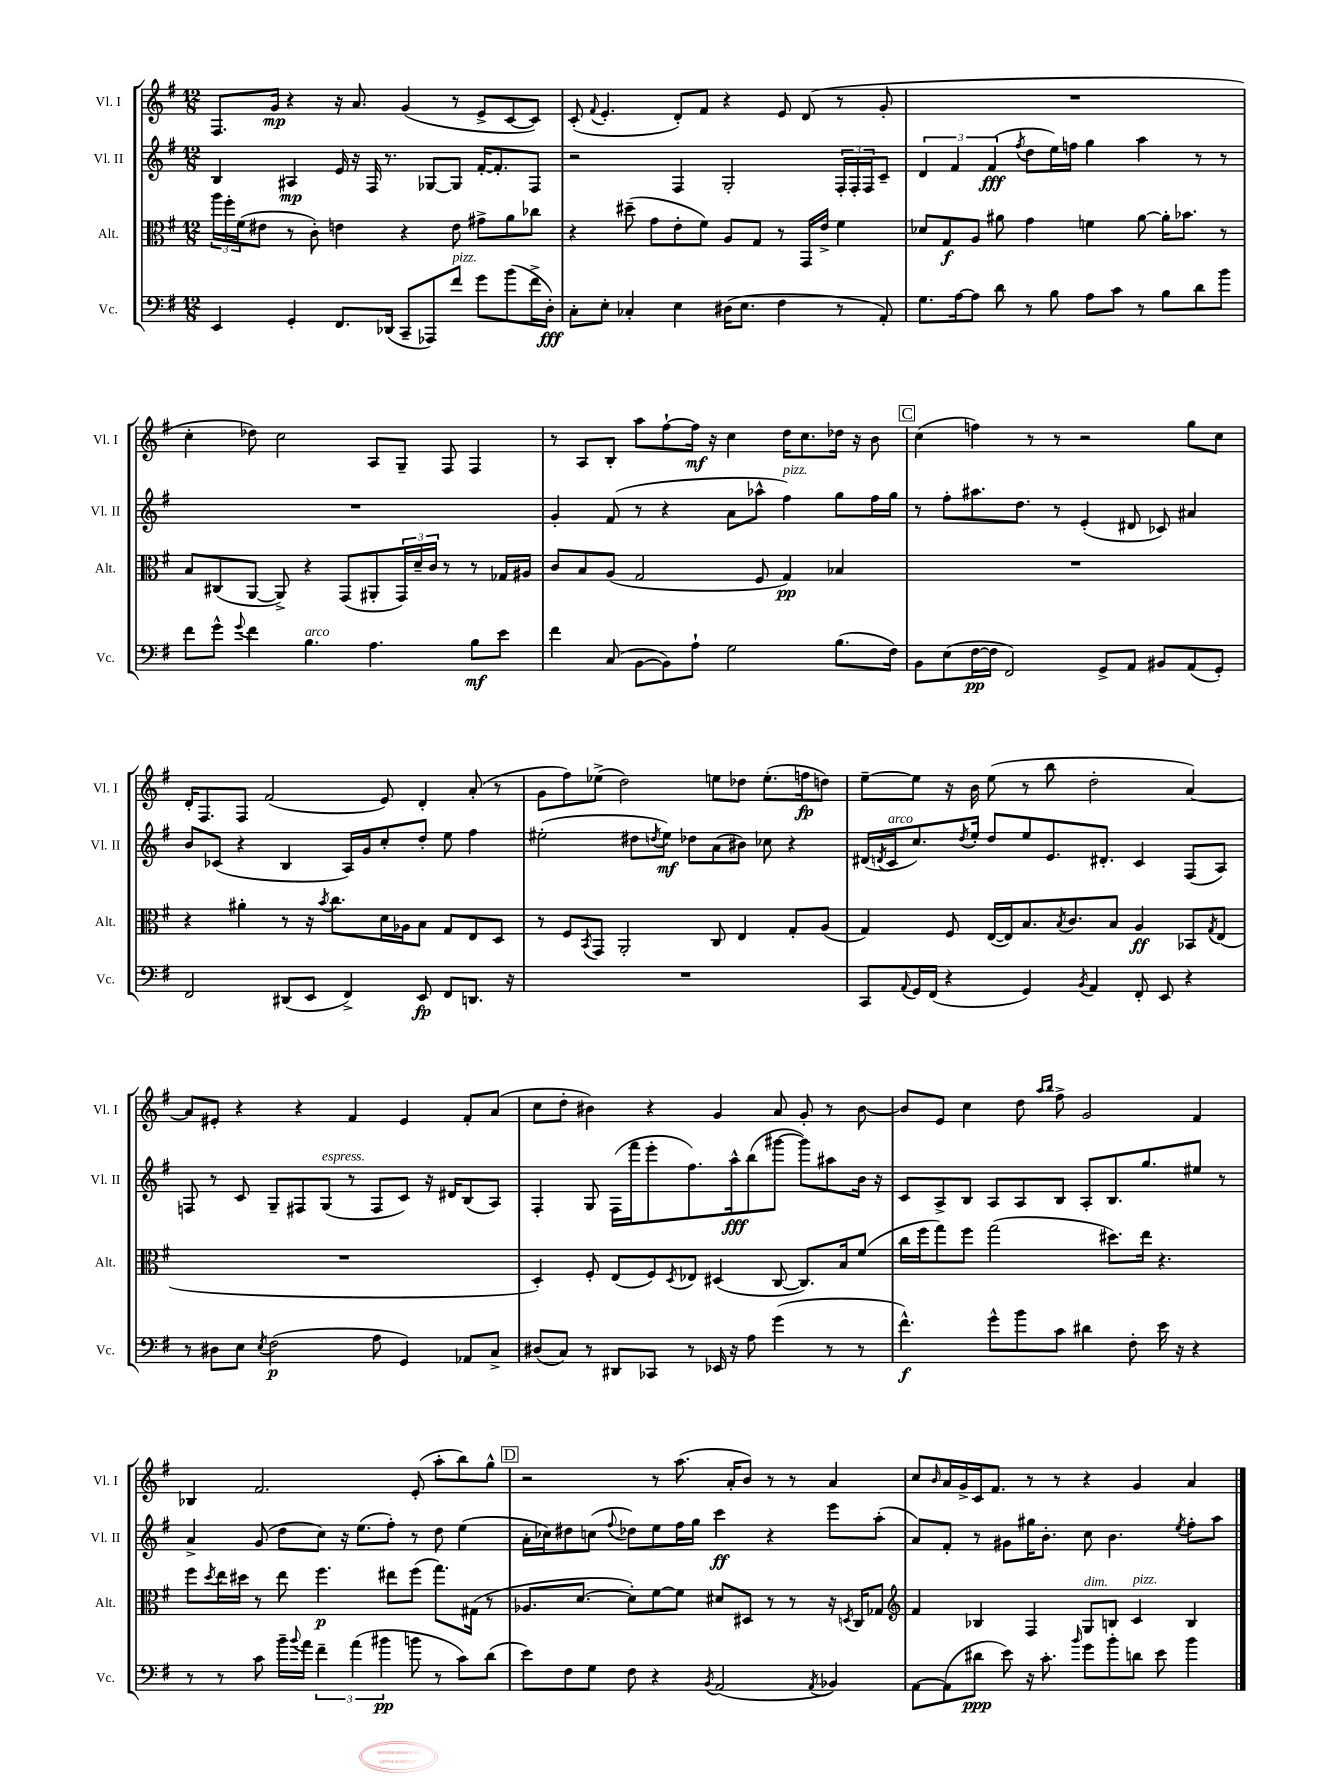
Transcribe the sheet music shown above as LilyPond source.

<<
\new StaffGroup <<
\new Staff = "s0" \with { instrumentName = "Vl. I" shortInstrumentName = "Vl. I" } {
    \clef treble \key g \major \numericTimeSignature \time 12/8
    fis8. g'16\mp r4 r16 a'8. g'4( r8 e'8-> c'8~ c'8) |
    c'8-.( \appoggiatura { fis'8 } e'4.-. d'8-.) fis'8 r4 e'8 d'8( r8 g'8-. |
    R1. |
    c''4-. des''8) c''2 a8 g8-- fis8 fis4 |
    r8 a8 b8-. a''8 fis''8~-! fis''16\mf r16 c''4 d''16 c''8. des''16 r16 b'8 |
    \mark \markup { \box "C" } c''4( f''4) r8 r8 r2 g''8 c''8 |
    d'16-. fis8. fis8 fis'2( e'8) d'4-. a'8-.( r8 |
    g'8 fis''8) ees''8->( d''2) e''8 des''8 e''8.-.( f''16\fp d''8) |
    e''8~-- e''8 r16 b'16 e''8( r8 b''8 d''2-. a'4~) |
    a'8 eis'8-. r4 r4 fis'4 eis'4 fis'8-. a'8( |
    c''8 d''8-. bis'4) r4 g'4 a'8 g'8-. r8 bis'8~ |
    bis'8 e'8 c''4 d''8 \grace { a''16 b''16 } fis''8-> g'2 fis'4 |
    bes4 fis'2. e'8-.( a''8-. b''8) g''8-^ |
    \mark \markup { \box "D" } r2 r8 a''8.( a'16-. b'8) r8 r8 a'4 |
    c''8 \grace { b'16 } a'16 g'16-> c'16 fis'8. r8 r8 r4 g'4 a'4 \bar "|." |
}
\new Staff = "s1" \with { instrumentName = "Vl. II" shortInstrumentName = "Vl. II" } {
    \clef treble \key g \major \numericTimeSignature \time 12/8
    b4 ais4\mp e'16 r16 fis16 r8. ges8~ ges8 fis'16~-. fis'8.-. fis8 |
    r2 fis4 g2-. \tuplet 3/2 { fis16-. fis16-. fis16 } c'8-- |
    \tuplet 3/2 { d'4 fis'4 fis'4\fff( } \acciaccatura { fis''8 } d''8 e''16) f''16 g''4 a''4 r8 r8 |
    R1. |
    g'4-. fis'8( r8 r4 a'8 aes''8-^ fis''4^\markup { \italic "pizz." }) g''8 fis''16 g''16 |
    \mark \markup { \box "C" } r8 fis''8-. ais''8. d''8. r8 e'4-.( dis'8 ces'8) ais'4 |
    b'8 ces'8( r4 b4 a16) g'16 c''8-. d''8-. e''8 fis''4 |
    eis''2-.( dis''8 \acciaccatura { d''8 } eis''8\mf) des''8 a'8( bis'8) ces''8 r4 |
    dis'16( \acciaccatura { d'8 } c'16^\markup { \italic "arco" } c''8.) \acciaccatura { d''8 } e''16-. d''8 e''8 e'8. dis'8.-. c'4 fis8( a8) |
    f8 r8 c'8 g8-- fis8 g8^\markup { \italic "espress." }( r8 fis8 c'8) r16 dis'16 b8( a8) |
    fis4-. g8 fis16( fis'''16 e'''8-. fis''8.) a''16-^\fff b''8( gis'''8~ gis'''8) ais''8 b'16 r16 |
    c'8 a8-> b8 a8 a8 b8 a8-. b8. g''8. eis''8 r8 |
    a'4-> g'8( d''8 c''8) r16 e''8.( fis''8-.) r8 d''8 e''4( |
    \mark \markup { \box "D" } a'16-. ces''16) dis''8 c''8( \appoggiatura { fis''8 } des''8) e''8 fis''16 g''16 c'''4\ff r4 e'''8 a''8-.( |
    a'8) fis'8-. r8 gis'8 gis''16 b'8.-. c''8 b'4. \acciaccatura { e''8 } fis''8-. a''8 \bar "|." |
}
\new Staff = "s2" \with { instrumentName = "Alt." shortInstrumentName = "Alt." } {
    \clef alto \key g \major \numericTimeSignature \time 12/8
    \tuplet 3/2 { a''16 fis''16-. fis'16( } eis'8 r8 c'8-.) e'4 r4 e'8 gis'8-> a'8 ces''8 |
    r4 dis''8--( g'8 e'8-. fis'8) a8 g8 r8 g,16 e'16-> fis'4 |
    des'8 g8\f a8 ais'8 g'4 f'4 ais'8~ ais'16-. bes'8. r8 |
    b8 cis8( a,8~ a,8->) r4 g,8( ais,8-. \tuplet 3/2 { g,16) d'16-- c'16 } r8 r8 ges16 ais16 |
    c'8 b8 a8( g2 fis8 g4\pp) bes4 |
    \mark \markup { \box "C" } R1. |
    r4 ais'4-. r8 r16 \acciaccatura { b'8 } c''8. d'16 aes16 b8 g8 e8 d8 |
    r8 fis8 \acciaccatura { b,8 } g,8 a,2-. c8 e4 g8-. a8( |
    g4) fis8 e16~( e16) b8. \acciaccatura { b8 } c'8. b8 a4\ff bes,8 \acciaccatura { g8 } e8( |
    R1. |
    d4-.) fis8-. e8( fis8) \acciaccatura { d8 } ees8 dis4( c8~ c8.) b16 fis'8( |
    c''16 fis''16 g''8) fis''8 g''2( dis''8.) e''16 r4. |
    fis''8 \acciaccatura { d''8 } e''16 dis''16 r8 e''8 fis''4.\p eis''8 fis''8( g''8.) gis16( r8 |
    \mark \markup { \box "D" } aes8. d'8.~ d'8-.) fis'8~ fis'8 dis'8 dis8 r8 r8 r16 \acciaccatura { d8 } c16 ges8 |
    \clef treble fis'4 bes4 fis4 g8^\markup { \italic "dim." } b8 c'4^\markup { \italic "pizz." } b4 \bar "|." |
}
\new Staff = "s3" \with { instrumentName = "Vc." shortInstrumentName = "Vc." } {
    \clef bass \key g \major \numericTimeSignature \time 12/8
    e,4 g,4-. fis,8. des,16( c,8-- aes,,8) fis'8^\markup { \italic "pizz." } g'8 b'8( fis'16-> d16-.\fff) |
    c8-. e8-. ces4-. e4 dis16( e8. fis4 r8 a,8-.) |
    g8. a16~ a8 d'8 r8 b8 a8 c'8 r8 b8 d'8 b'8 |
    fis'8 g'8-^ \appoggiatura { g'8 } fis'4 b4.^\markup { \italic "arco" } a4. b8\mf e'8 |
    fis'4 c8( b,8~ b,8) a8-! g2 b8.( fis16) |
    \mark \markup { \box "C" } b,8 e8( fis16~\pp fis16 fis,2) g,8-> a,8 bis,8 a,8( g,8-.) |
    fis,2 dis,8( e,8 fis,4->) e,8\fp fis,8 d,8. r16 |
    R1. |
    c,8 \appoggiatura { a,8 } g,16 fis,16( r4 g,4) \acciaccatura { b,8 } a,4 fis,8-. e,8 r4 |
    r8 dis8 e8 \acciaccatura { e8 } fis2\p( a8 g,4) aes,8 c8-> |
    dis8( c8) r8 dis,8 ces,8 r8 ees,16 r16 a8 g'4( r8 r8 |
    fis'4.-^\f) g'8-^ b'8 c'8 dis'4 fis8-. e'16 r16 r4 |
    r8 r8 c'8 b'16-- \appoggiatura { b'8 } a'16 \tuplet 3/2 { fis'4-- a'4( bis'4\pp } b'8 r8 c'8) d'8( |
    \mark \markup { \box "D" } e'8) fis8 g8 fis8 r4 \acciaccatura { b,8 } a,2( \acciaccatura { a,8 } bes,4) |
    a,8~ a,8( dis'8\ppp e'8) r16 c'8.-. \grace { b'16 } g'8 b'8-. d'8 e'8 b'4 \bar "|." |
}
>>
>>
\layout { \context { \Score \remove "Bar_number_engraver" } }
